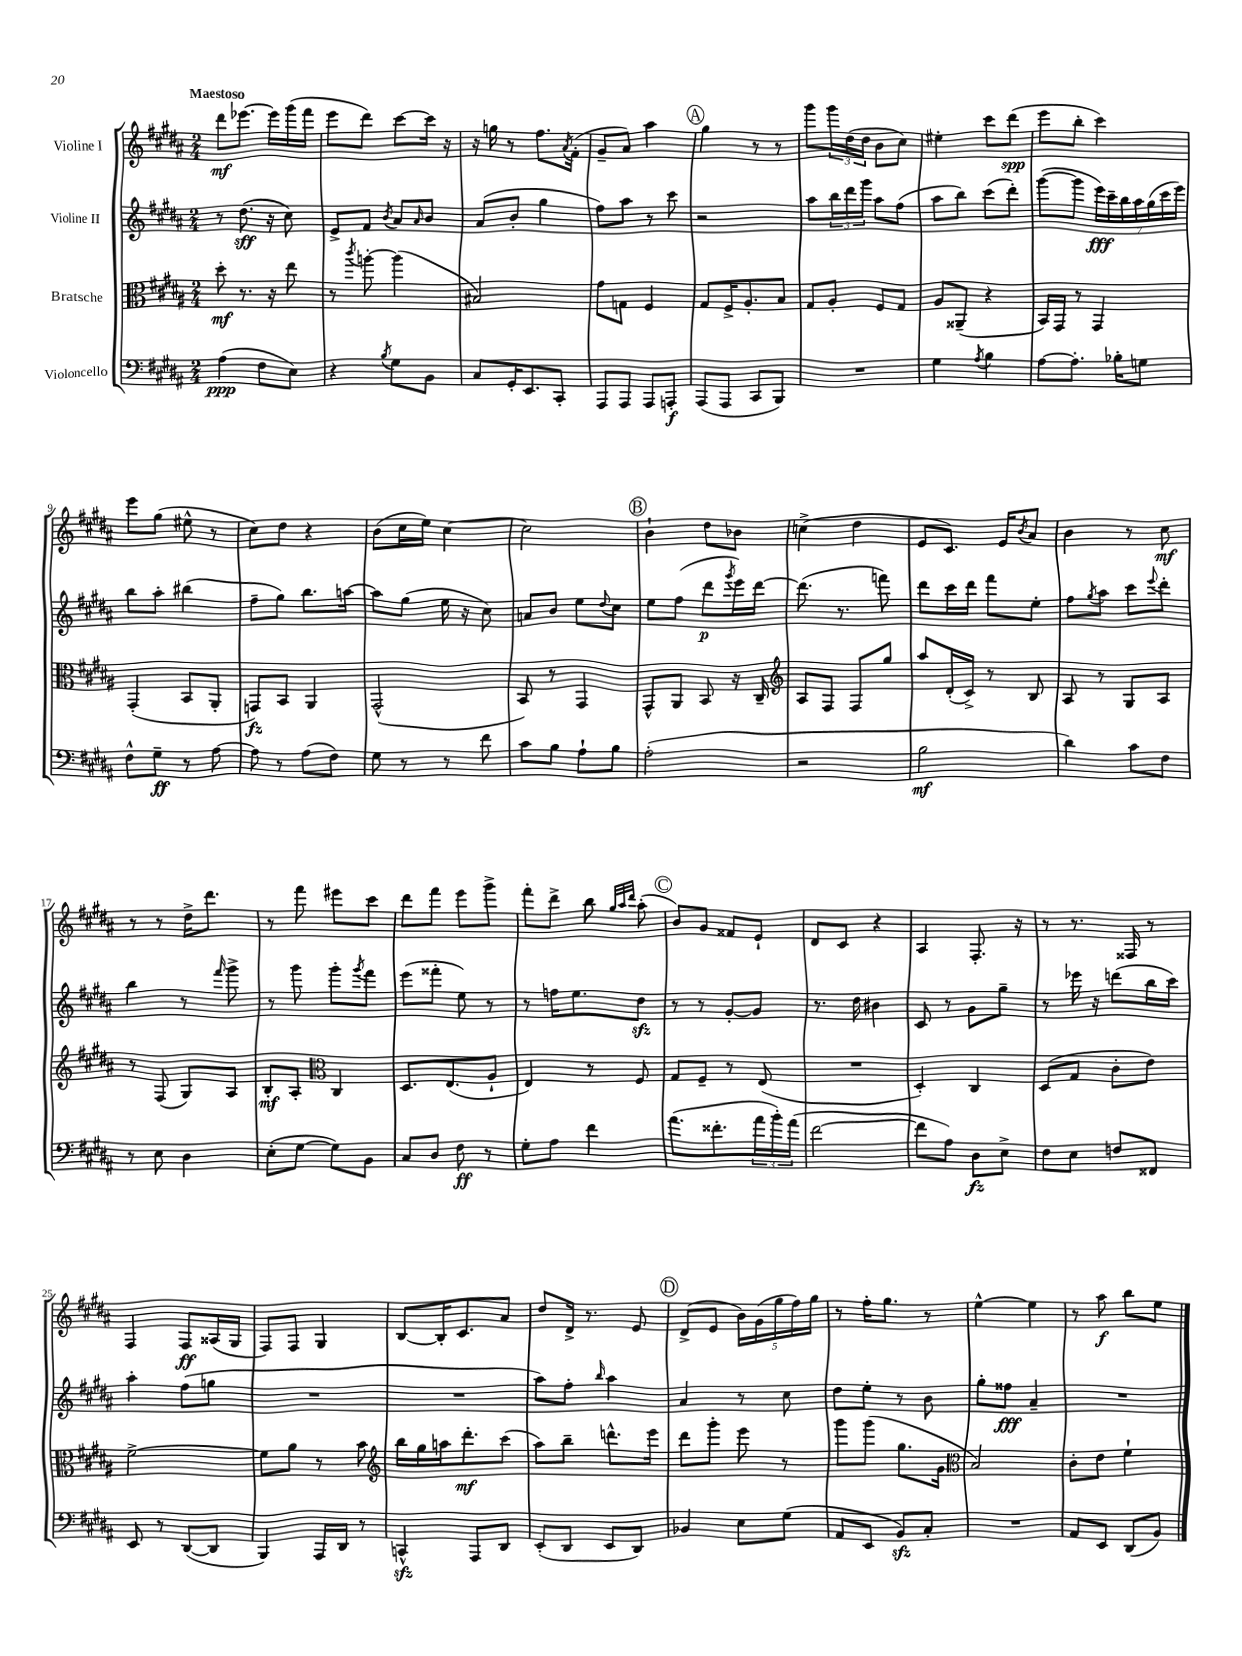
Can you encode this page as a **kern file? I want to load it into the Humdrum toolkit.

**kern	**kern	**kern	**kern
*staff4	*staff3	*staff2	*staff1
*clefF4	*clefC3	*clefG2	*clefG2
*k[f#c#g#d#a#]	*k[f#c#g#d#a#]	*k[f#c#g#d#a#]	*k[f#c#g#d#a#]
*M2/4	*M2/4	*M2/4	*M2/4
(4A#\	8dd#'\	8r	8ddd#\L
.	8.r	(8.dd#\	[8.eee-\J
8F#\L	.	.	.
.	16r	16r	16eee-\]LL
8E\J)	8ee\	8cc#\)	(16ggg#\
.	.	.	16fff#\JJ
=	=	=	=
4r	8r	8e^/L	8eee\L
.	8qccc#/	.	.
.	[8aa'\	8f#/J	8ddd#\J)
8qB/	.	8qb/	.
8G#\L	(4aa\]	8a#/L	[8ccc#\L
.	.	16qqa#/	.
8BB\J	.	8b/J	16ccc#\]Jk
.	.	.	16r
=	=	=	=
8C#/L	2B#/)	(8a#/L	16r
.	.	.	16gg\
16GG#'/K	.	8b'/J	8r
8.EE/	.	.	.
.	.	4gg#\	8.ff#\L
8CC#'/J	.	.	.
.	.	.	8qa#/
.	.	.	(16f#'\Jk
=	=	=	=
8AAA#/L	8g#\L	8ff#\L)	8g#~/L
8AAA#/J	8G\J	8aa#\J	8a#/J)
8AAA#/L	4F#/	8r	4aa#\
8AAA'/J	.	8ccc#\	.
=	=	=	=
(8AAA#/L	8G#/L	2r	4gg#\
8AAA#/J	16F#^/K	.	.
.	8.A#'/	.	.
8CC#/L	.	.	8r
8BBB/J)	8B/J	.	8r
=	=	=	=
2r	8G#/L	8aa#\L	8ggg#\L
.	8A#'/J	24bb\L	24ggg#\L
.	.	24ddd#\	(24dd#\
.	.	24ggg#\JJ	24dd#\JJ
.	8F#/L	8aa#\L	8b\L
.	8G#/J	(8ff#\J	8cc#\J)
=	=	=	=
4G#\	8A#/L	8aa#\L	4ee#'\
.	(8AA##~/J	8bb\J)	.
8qA#/	.	.	.
4B\	4r	(8ccc#\L	8ccc#\L
.	.	8ddd#'\J)	(8ddd#\J
=	=	=	=
[8A#\L	16BB/LL)	([8ggg#\L	8eee\L
.	16GG#/JJ	.	.
8.A#'\]J	8r	8ggg#\]J	8bb'\J
.	4GG#/	28eee\LL)	4ccc#\)
.	.	28ccc#~\	.
16B-'\LK	.	.	.
.	.	28bb\	.
.	.	28aa#\	.
8G\J	.	.	.
.	.	(28gg#\	.
.	.	28ccc#\	.
.	.	28eee\JJ)	.
=	=	=	=
8F#^^\L	(4GG#'/	8bb\L	8eee\L
8G#~\J	.	8aa#'\J	(8gg#\J
8r	8BB/L	(4bb#\	8ee#^^\
[8A#\	8AA#'/J	.	8r
=	=	=	=
8A#\]	8GG/L)	8ff#~\L	8cc#\L)
8r	8BB/J	8gg#\J)	8dd#\J
(8A#\L	4AA#/	8.bb\L	4r
8F#\J)	.	.	.
.	.	[16aa\Jk	.
=	=	=	=
8G#\	(2GG#^^/	8aa\]L	(8b\L
8r	.	(8gg#\J	16cc#\L
.	.	.	16ee\JJ)
8r	.	16ee\	[4cc#\
.	.	16r	.
8f#\	.	8cc#\)	.
=	=	=	=
8c#\L	8BB/)	8a/L	2cc#\]
8B\J	8r	8b/J	.
8A#`\L	4GG#/	8ee\L	.
.	.	8qqdd#/	.
8B\J	.	8cc#\J	.
=	=	=	=
(2A#'\	8GG#^^/L	8ee\L	4b`\
.	8AA#/J	(8ff#\J	.
.	8BB/	8ddd#\L	8dd#\L
.	.	8qggg#/	.
.	16r	16eee\L)	8b-\J
.	16C#~/	[16ddd#\JJ	.
=	=	=	=
*	*clefG2	*	*
2r	8A#/L	(8.ddd#\]	(4cc^\
.	8F#/J	.	.
.	.	8.r	.
.	8F#/L	.	4dd#\
.	8gg#/J	8fff\)	.
=	=	=	=
2B\	8aa#/L	8ddd#\L	8e/L
.	(16d#'/L	16ccc#\L	8.c#/J)
.	16c#^/JJ)	16ddd#\JJ	.
.	8r	8fff#\L	.
.	.	.	16e/LK
.	.	.	8qb/
.	8B/	8ee'\J	8a#/J
=	=	=	=
4d#\)	8A#/	8ff#\L	4b\
.	.	8qgg#/	.
.	8r	8aa#\J	.
8c#\L	8G#/L	8ccc#\L	8r
.	.	8qqeee/	.
8F#\J	8A#/J	8ddd#'\J	8cc#\
=	=	=	=
8r	8r	4bb\	8r
8E\	(8F#/	.	8r
4D#\	8G#/L)	8r	16dd#^\LK
.	.	.	8.ddd#\J
.	.	16qqfff#/	.
.	8A#/J	8ggg#^\	.
=	=	=	=
(8E'\L	8B'/L	8r	8r
[8G#\J	8A#'/J	8ggg#\	8fff#\
*	*clefC3	*	*
8G#\]L)	4C#/	8ggg#'\L	8eee#\L
.	.	8qggg#/	.
8BB\J	.	8fff#\J	8ccc#\J
=	=	=	=
8C#/L	8.D#/L	(8eee\L	8ddd#\L
8D#/J	.	8fff##'\J	8fff#\J
.	(8.E/	.	.
8F#\	.	8ee\)	8eee\L
8r	8A#`/J	8r	8ggg#^\J
=	=	=	=
8G#'\L	4E/)	8r	8fff#'\L
8A#\J	.	16ff\LK	8ddd#^\J
.	.	8.ee\	.
4f#\	8r	.	8bb\
.	.	.	32qqgg#/LLL
.	.	.	32qqaa#/
.	.	.	32qqddd#/JJJ
.	8F#/	8dd#\J	(8aa#'\
=	=	=	=
(8.a#\L	8G#/L	8r	8b/L)
.	8F#~/J	8r	8g#/J
8.f##'\	.	.	.
.	8r	[8g#'/L	8f##/L
24a#\L	(8E/	8g#/]J	8e`/J
24b'\)	.	.	.
(24a#\JJ	.	.	.
=	=	=	=
[2f#\	2r	8.r	8d#/L
.	.	.	8c#/J
.	.	16dd#\	.
.	.	4b#\	4r
=	=	=	=
8f#\]L	4D#'/)	8c#/	4A#/
8A#\J)	.	8r	.
8D#\L	4C#/	8g#\L	8.F#'/
8E^\J	.	8gg#~\J	.
.	.	.	16r
=	=	=	=
8F#\L	(8D#/L	8r	8r
8E\J	8G#/J	16eee-\	8.r
.	.	16r	.
8F/L	8c#'\L	(8ddd\L	.
.	.	.	16F##/
8FF##/J	8e\J)	16bb\L	8r
.	.	16ccc#\JJ)	.
=	=	=	=
8EE/	[2f#^\	4aa#'\	4F#/
8r	.	.	.
([8DD#/L	.	(8ff#\L	8F#/L
8DD#/]J	.	8gg\J	(16A##/L
.	.	.	16G#/JJ
=	=	=	=
4BBB/)	8f#\]L	2r	8F#/L)
.	8a#\J	.	8F#/J
16AAA#/LL	8r	.	4G#/
16DD#/JJ	.	.	.
8r	8b\	.	.
=	=	=	=
*	*clefG2	*	*
4CC^^/	16bb\LL	2r	[8B/L
.	16gg#\	.	.
.	16aa\J	.	16B'/]K
.	8.ddd#'\	.	8.c#/
8AAA#/L	.	.	.
8DD#/J	(8ccc#\J	.	8a#/J
=	=	=	=
(8EE'/L	8aa#\L)	8aa#\L)	8dd#/L
8DD#/J	8bb~\J	8ff#'\J	16d#^/Jk
.	.	.	8.r
.	.	16qqbb/	.
8EE/L	8.ddd^^\L	4aa#\	.
8DD#/J)	.	.	8e/
.	16eee\Jk	.	.
=	=	=	=
4BB-/	8ddd#\L	4a#/	(8d#^/L
.	8ggg#'\J	.	8e/J
8E\L	8eee\	8r	20b\LL)
.	.	.	(20g#\
.	.	.	20gg#\
(8G#\J	8r	8cc#\	.
.	.	.	20ff#\)
.	.	.	20gg#\JJ
=	=	=	=
8AA#/L	8ggg#\L	8dd#\L	8r
8EE/J	(8ggg#\J	8ee'\J	16ff#'\LK
.	.	.	8.gg#\J
8BB/L)	8.gg#\L	8r	.
8C#'/J	.	8b\	8r
.	16g#\Jk	.	.
=	=	=	=
*	*clefC3	*	*
2r	2B/)	8gg#'\L	[4ee^^\
.	.	8ff##\J	.
.	.	4a#~/	4ee\]
=	=	=	=
8AA#/L	8c#'\L	2r	8r
8EE/J	8e\J	.	8aa#\
(8DD#/L	4f#`\	.	8bb\L
8BB/J)	.	.	8ee\J
==	==	==	==
*-	*-	*-	*-
